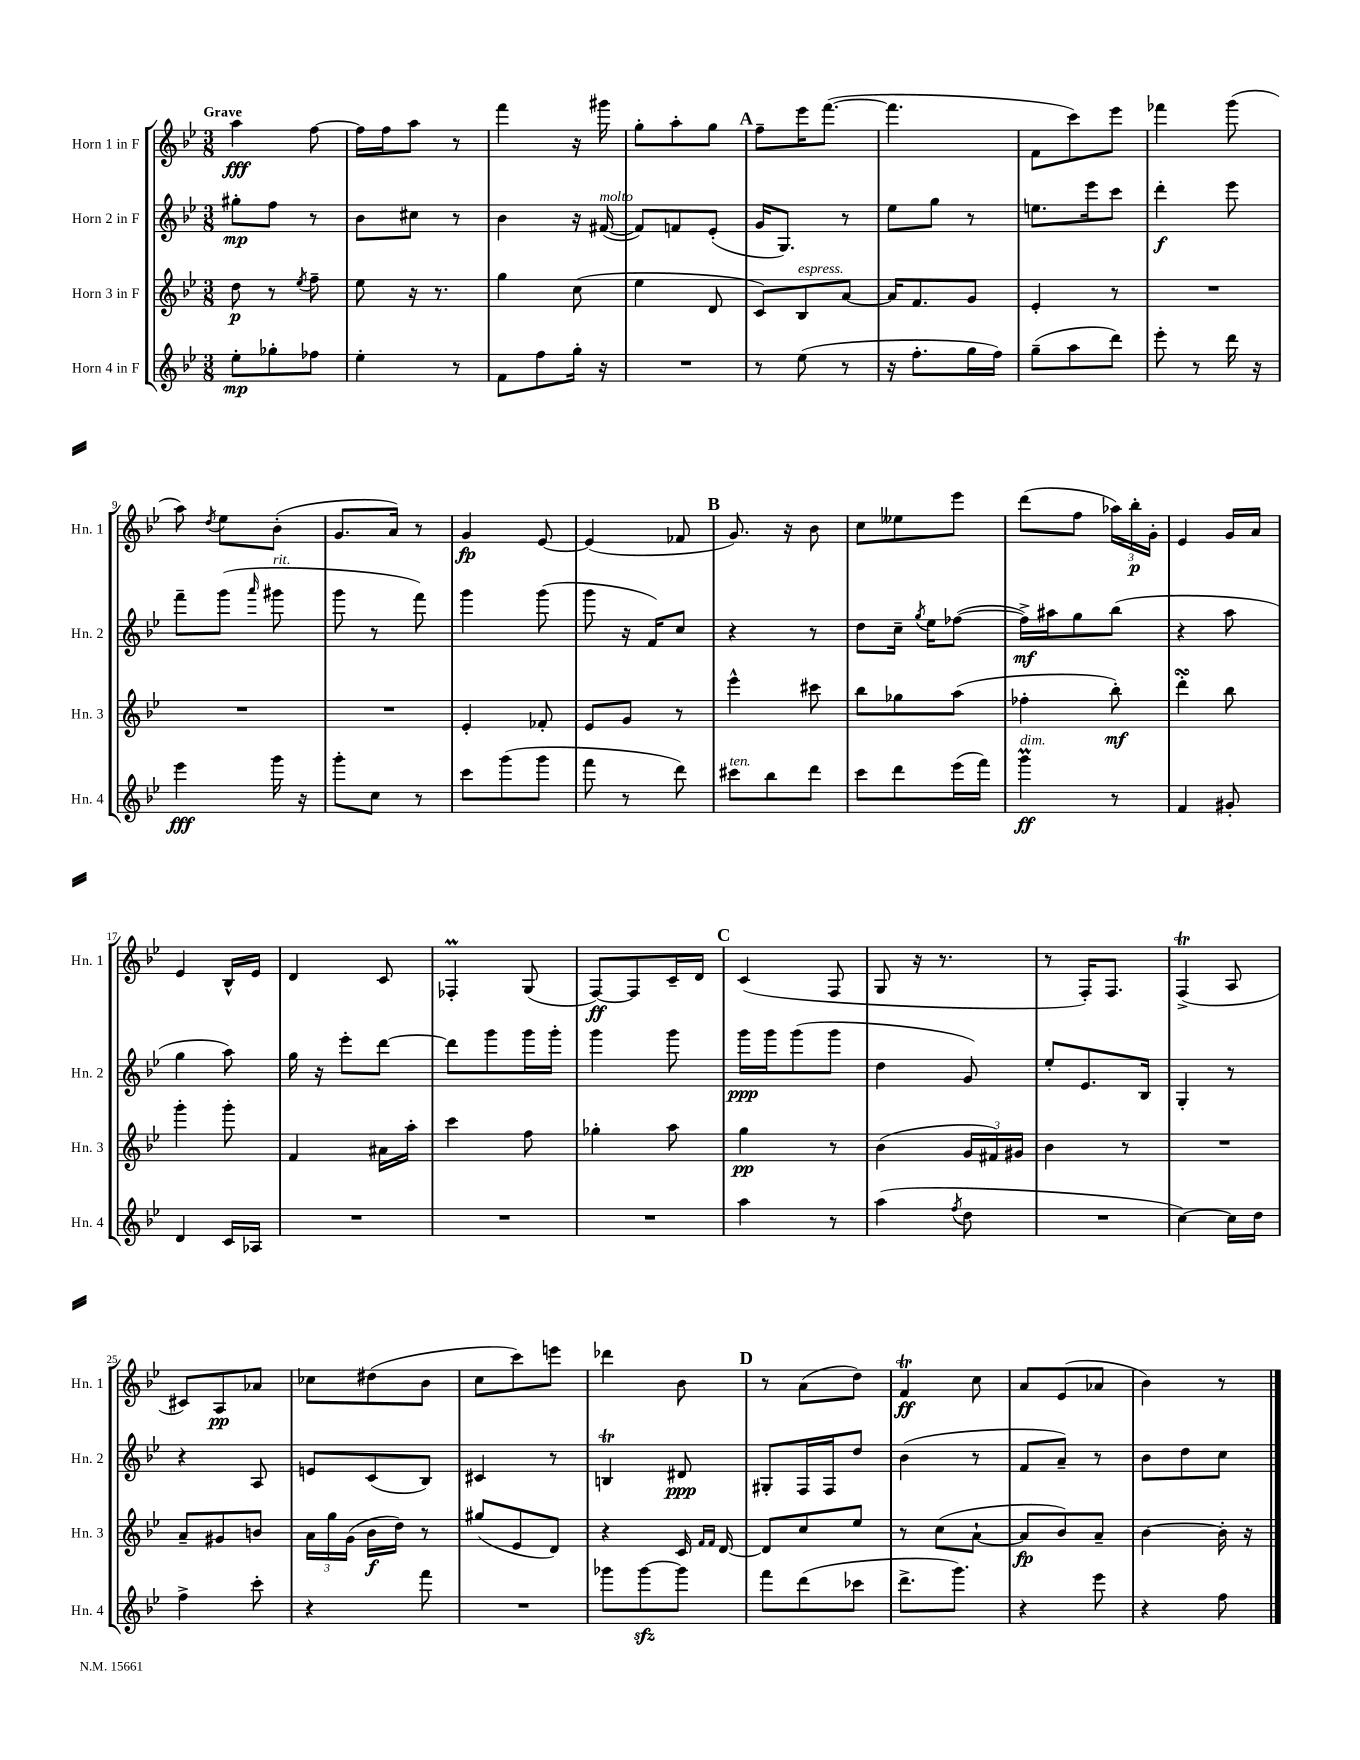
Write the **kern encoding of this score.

**kern	**dynam	**kern	**dynam	**kern	**dynam	**kern	**dynam
*part4	*part4	*part3	*part3	*part2	*part2	*part1	*part1
*staff4	*staff4	*staff3	*staff3	*staff2	*staff2	*staff1	*staff1
*I"Horn 4 in F	*	*I"Horn 3 in F	*	*I"Horn 2 in F	*	*I"Horn 1 in F	*
*I'Hn. 4	*	*I'Hn. 3	*	*I'Hn. 2	*	*I'Hn. 1	*
*clefG2	*	*clefG2	*	*clefG2	*	*clefG2	*
*k[b-e-]	*	*k[b-e-]	*	*k[b-e-]	*	*k[b-e-]	*
*M3/8	*	*M3/8	*	*M3/8	*	*M3/8	*
=1	=1	=1	=1	=1	=1	=1	=1
!	!	!	!	!	!	!LO:TX:a:B:t=Grave	!
8ee-'\L	mp	8dd\	p	8gg#X'\L	mp	4aa\	fff
8gg-X'\	.	8r	.	8ff\J	.	.	.
.	.	8qee-/	.	.	.	.	.
8ff-X\J	.	8ff~\	.	8r	.	[8ff\	.
=2	=2	=2	=2	=2	=2	=2	=2
4ee-'\	.	8ee-\	.	8b-\L	.	16ff\LL]	.
.	.	.	.	.	.	16ff\J	.
.	.	16r	.	8cc#X\J	.	8aa\J	.
.	.	8.r	.	.	.	.	.
8r	.	.	.	8r	.	8r	.
=3	=3	=3	=3	=3	=3	=3	=3
8f\L	.	4gg\	.	4b-\	.	4fff\	.
8ff\	.	.	.	.	.	.	.
16gg'\Jk	.	(8cc\	.	16r	.	16r	.
!	!	!	!	!LO:TX:a:i:t=molto	!	!	!
16r	.	.	.	([16f#X/	.	16ggg#X\	.
=4	=4	=4	=4	=4	=4	=4	=4
4.r	.	4ee-\	.	8f#/L])	.	8gg'\L	.
.	.	.	.	8fn/	.	8aa'\	.
.	.	8d/	.	(8e-'/J	.	8gg\J	.
!!LO:REH:place=s1:t=A
=5	=5	=5	=5	=5	=5	=5	=5
8r	.	8c/L)	.	16g/KL	.	8ff~\L	.
.	.	.	.	8.G/J)	.	.	.
!	!	!LO:TX:a:i:t=espress.	!	!	!	!	!
(8ee-\	.	8B-/	.	.	.	16eee-\K	.
.	.	.	.	.	.	([8.fff\J	.
8r	.	[8a/J	.	8r	.	.	.
=6	=6	=6	=6	=6	=6	=6	=6
16r	.	16a/KL]	.	8ee-\L	.	4.fff\]	.
8.ff'\L	.	8.f/	.	.	.	.	.
.	.	.	.	8gg\J	.	.	.
16gg\L	.	8g/J	.	8r	.	.	.
16ff\JJ)	.	.	.	.	.	.	.
=7	=7	=7	=7	=7	=7	=7	=7
(8gg~\L	.	4e-'/	.	8.een\L	.	8f\L	.
8aa\	.	.	.	.	.	8ccc\)	.
.	.	.	.	16eee-\k	.	.	.
8ddd\J)	.	8r	.	8ccc\J	.	8eee-\J	.
=8	=8	=8	=8	=8	=8	=8	=8
8eee-'\	.	4.r	.	4ddd'\	f	4fff-X\	.
8r	.	.	.	.	.	.	.
16ddd\	.	.	.	8eee-\	.	(8ggg\	.
16r	.	.	.	.	.	.	.
!!LO:LB:g=z
=9	=9	=9	=9	=9	=9	=9	=9
4eee-\	fff	4.r	.	8fff~\L	.	8aa\)	.
.	.	.	.	.	.	8qdd/	.
.	.	.	.	(8ggg\J	.	8ee-\L	.
.	.	.	.	16qqaaa/	.	.	.
!	!	!	!	!LO:TX:a:i:t=rit.	!	!	!
16ggg\	.	.	.	8ggg#X\	.	(8b-'\J	.
16r	.	.	.	.	.	.	.
=10	=10	=10	=10	=10	=10	=10	=10
8ggg'\L	.	4.r	.	8ggg\	.	8.g/L	.
8cc\J	.	.	.	8r	.	.	.
.	.	.	.	.	.	16a/Jk)	.
8r	.	.	.	8fff\)	.	8r	.
=11	=11	=11	=11	=11	=11	=11	=11
8ccc\L	.	4e-'/	.	4ggg\	.	4g/	fp
(8ggg\	.	.	.	.	.	.	.
8ggg\J	.	8f-X'/	.	(8ggg\	.	[8e-/	.
=12	=12	=12	=12	=12	=12	=12	=12
8fff\	.	8e-/L	.	8ggg\	.	(4e-/]	.
8r	.	8g/J	.	16r	.	.	.
.	.	.	.	16f/KL)	.	.	.
8ddd\)	.	8r	.	8cc/J	.	8f-X/	.
!!LO:REH:place=s1:t=B
=13	=13	=13	=13	=13	=13	=13	=13
!LO:TX:a:i:t=ten.	!	!	!	!	!	!	!
8ccc#X\L	.	4eee-^^\	.	4r	.	8.g/)	.
8bb-\	.	.	.	.	.	.	.
.	.	.	.	.	.	16r	.
8ddd\J	.	8ccc#X\	.	8r	.	8b-\	.
=14	=14	=14	=14	=14	=14	=14	=14
8ccc\L	.	8bb-\L	.	8dd\L	.	8cc\L	.
8ddd\	.	8gg-X\	.	16cc~\Jk	.	8ee--X\	.
.	.	.	.	8qgg/	.	.	.
.	.	.	.	16ee-\KL	.	.	.
(16eee-\L	.	(8aa\J	.	([8ff-X\J	.	8eee-\J	.
16fff\JJ)	.	.	.	.	.	.	.
=15	=15	=15	=15	=15	=15	=15	=15
!LO:TX:a:i:t=dim.	!	!	!	!	!	!	!
4gggM\	ff	4ff-X'\	.	16ff-^\LL])	mf	(8ddd\L	.
.	.	.	.	16aa#X\J	.	.	.
.	.	.	.	8gg\	.	8ff\J	.
8r	.	8bb-'\)	mf	(8bb-\J	.	24aa-X\LL)	.
.	.	.	.	.	.	24bb-'\	p
.	.	.	.	.	.	24g'\JJ	.
=16	=16	=16	=16	=16	=16	=16	=16
4f/	.	4dddsSsS'\	.	4r	.	4e-/	.
8g#X'/	.	8bb-\	.	8aa\	.	16g/LL	.
.	.	.	.	.	.	16a/JJ	.
!!LO:LB:g=z
=17	=17	=17	=17	=17	=17	=17	=17
4d/	.	4ggg'\	.	4gg\	.	4e-/	.
16c/LL	.	8ggg'\	.	8aa\)	.	16B-^^/LL	.
16A-X/JJ	.	.	.	.	.	16e-/JJ	.
=18	=18	=18	=18	=18	=18	=18	=18
4.r	.	4f/	.	16gg\	.	4d/	.
.	.	.	.	16r	.	.	.
.	.	.	.	8eee-'\L	.	.	.
.	.	16a#X\LL	.	[8ddd\J	.	8c/	.
.	.	16aa'\JJ	.	.	.	.	.
=19	=19	=19	=19	=19	=19	=19	=19
4.r	.	4ccc\	.	8ddd\L]	.	4F-XM'/	.
.	.	.	.	8ggg\	.	.	.
.	.	8ff\	.	16ggg\L	.	(8G/	.
.	.	.	.	16ggg'\JJ	.	.	.
=20	=20	=20	=20	=20	=20	=20	=20
4.r	.	4gg-X'\	.	4ggg\	.	[8F/L)	ff
.	.	.	.	.	.	8F/]	.
.	.	8aa\	.	8ggg\	.	16c~/L	.
.	.	.	.	.	.	16d/JJ	.
!!LO:REH:place=s1:t=C
=21	=21	=21	=21	=21	=21	=21	=21
4aa\	.	4gg\	pp	16ggg\LL	ppp	(4c/	.
.	.	.	.	16ggg\J	.	.	.
.	.	.	.	(8ggg\	.	.	.
8r	.	8r	.	8ggg\J	.	8F/	.
=22	=22	=22	=22	=22	=22	=22	=22
(4aa\	.	(4b-\	.	4dd\	.	8G/	.
.	.	.	.	.	.	16r	.
.	.	.	.	.	.	8.r	.
8qff/	.	.	.	.	.	.	.
8dd\	.	24g/LL	.	8g/)	.	.	.
.	.	24f#X/)	.	.	.	.	.
.	.	24g#X/JJ	.	.	.	.	.
=23	=23	=23	=23	=23	=23	=23	=23
4.r	.	4b-\	.	8ee-'/L	.	8r	.
.	.	.	.	8.e-/	.	16F'/KL)	.
.	.	.	.	.	.	8.F/J	.
.	.	8r	.	.	.	.	.
.	.	.	.	16B-/Jk	.	.	.
=24	=24	=24	=24	=24	=24	=24	=24
[4cc\)	.	4.r	.	4G'/	.	(4FT^/	.
16cc\LL]	.	.	.	8r	.	8A/	.
16dd\JJ	.	.	.	.	.	.	.
!!LO:LB:g=z
=25	=25	=25	=25	=25	=25	=25	=25
4ff^\	.	8a~/L	.	4r	.	8c#X/L)	.
.	.	8g#X/	.	.	.	8A/	pp
8ccc'\	.	8bn/J	.	8A/	.	8a-X/J	.
=26	=26	=26	=26	=26	=26	=26	=26
4r	.	24a\LL	.	8en/L	.	8cc-X\L	.
.	.	24gg\	.	.	.	.	.
.	.	(24g\JJ	.	.	.	.	.
.	.	16b-\LL	f	(8c/	.	(8dd#X\	.
.	.	16dd\JJ)	.	.	.	.	.
8fff\	.	8r	.	8B-/J)	.	8b-\J	.
=27	=27	=27	=27	=27	=27	=27	=27
4.r	.	(8gg#X/L	.	4c#X/	.	8cc\L	.
.	.	8e-/	.	.	.	8ccc\)	.
.	.	8d/J)	.	8r	.	8eeen\J	.
=28	=28	=28	=28	=28	=28	=28	=28
8ggg-X\L	.	4r	.	4Bnt/	.	4ddd-X\	.
[8ggg-zz\	.	.	.	.	.	.	.
8ggg-\J]	.	16c/	.	8d#X/	ppp	8b-\	.
.	.	16qqf/LL	.	.	.	.	.
.	.	16qqf/JJ	.	.	.	.	.
.	.	[16d/	.	.	.	.	.
!!LO:REH:place=s1:t=D
=29	=29	=29	=29	=29	=29	=29	=29
8fff\L	.	8d/L]	.	8G#X'/L	.	8r	.
(8ddd\	.	8cc/	.	16F/L	.	(8a\L	.
.	.	.	.	16F/J	.	.	.
8ccc-X\J	.	8ee-/J	.	8dd/J	.	8dd\J)	.
=30	=30	=30	=30	=30	=30	=30	=30
8.ddd^\L	.	8r	.	(4b-\	.	4fT/	ff
.	.	(8cc\L	.	.	.	.	.
8.ggg\J)	.	.	.	.	.	.	.
.	.	[8a`\J	.	8r	.	8cc\	.
=31	=31	=31	=31	=31	=31	=31	=31
4r	.	8a/L]	fp	8f/L	.	8a/L	.
.	.	8b-/)	.	8a~/J)	.	(8e-/	.
8eee-\	.	8a~/J	.	8r	.	8a-X/J	.
=32	=32	=32	=32	=32	=32	=32	=32
4r	.	[4b-\	.	8b-\L	.	4b-\)	.
.	.	.	.	8dd\	.	.	.
8ff\	.	16b-'\]	.	8cc\J	.	8r	.
.	.	16r	.	.	.	.	.
==	==	==	==	==	==	==	==
*-	*-	*-	*-	*-	*-	*-	*-
